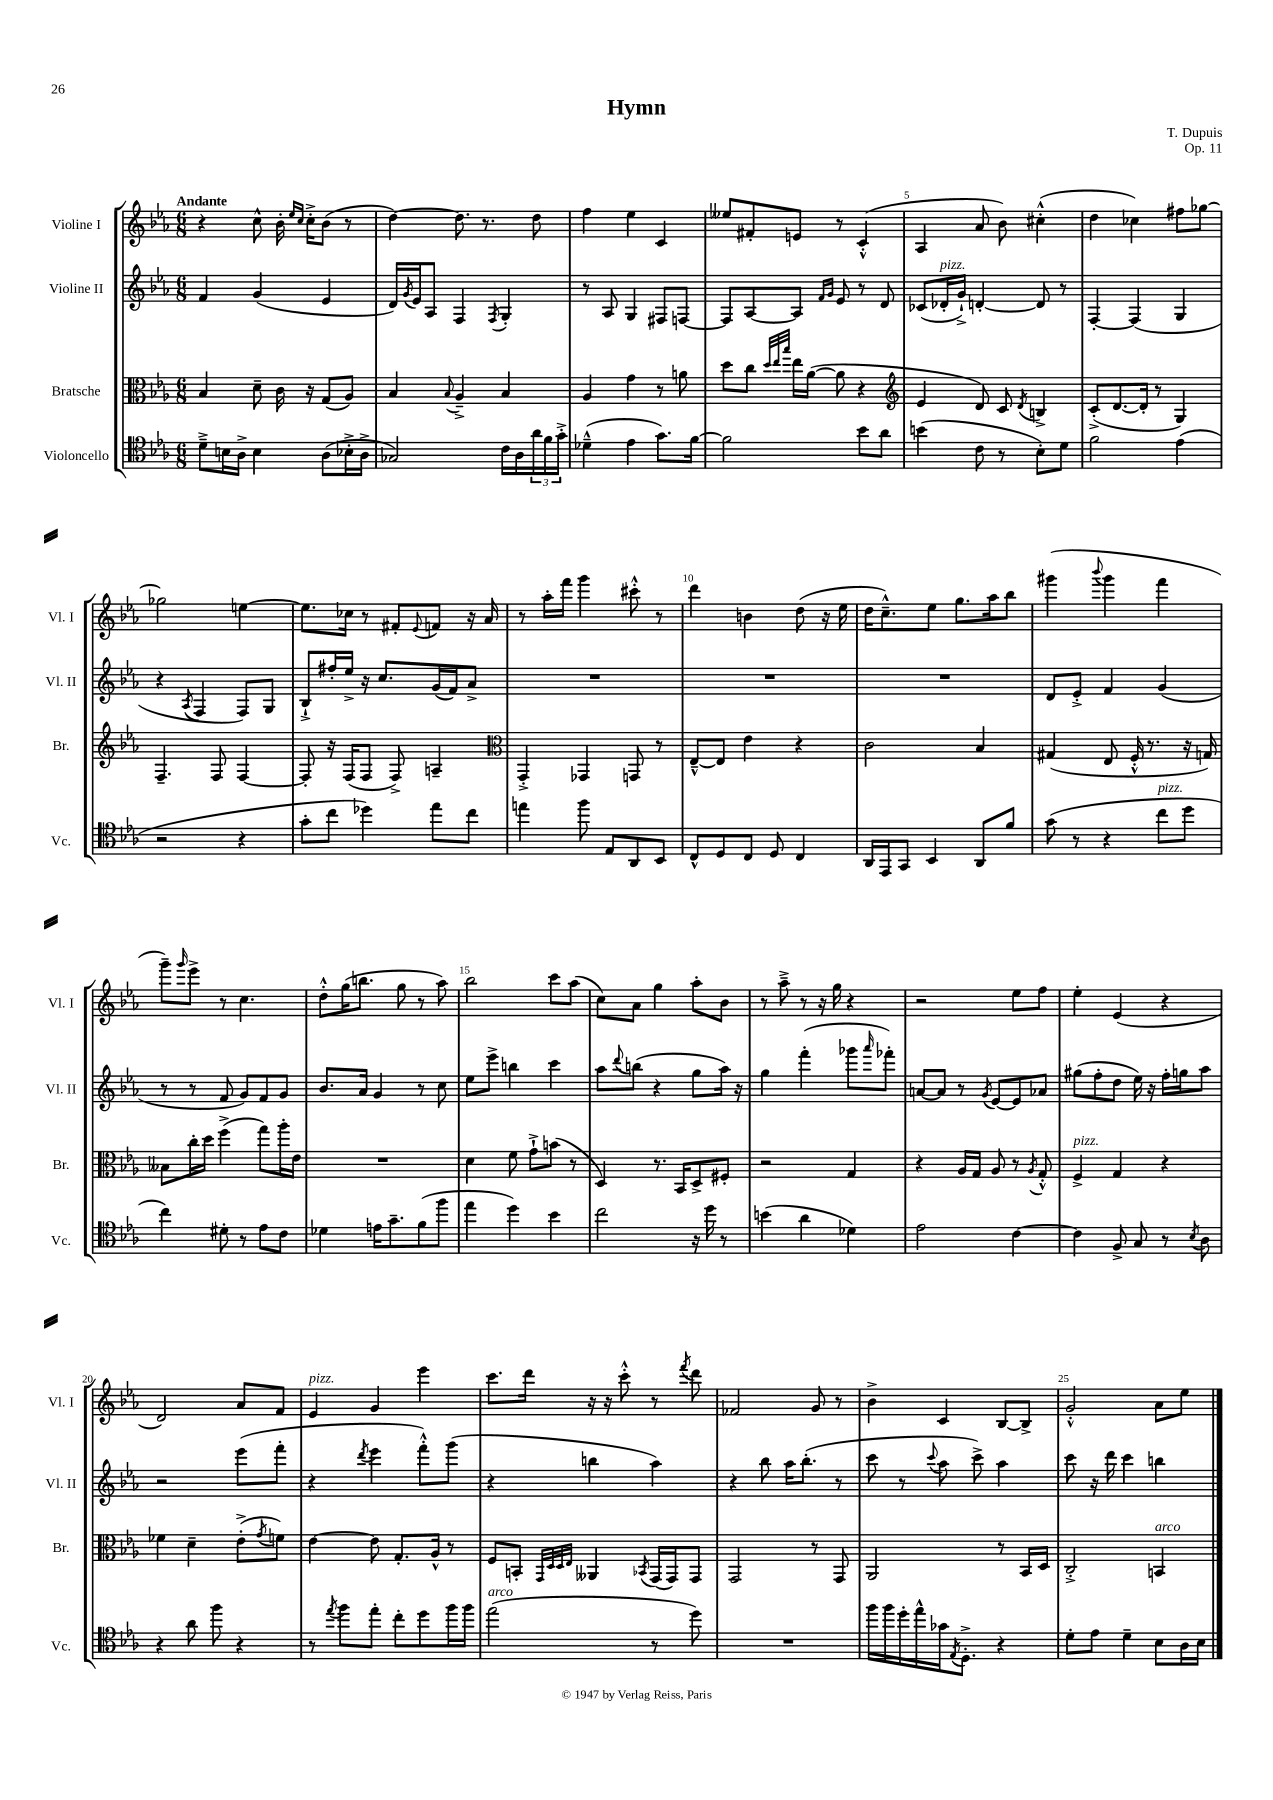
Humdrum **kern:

**kern	**kern	**kern	**kern
*staff4	*staff3	*staff2	*staff1
*clefC4	*clefC3	*clefG2	*clefG2
*k[b-e-a-]	*k[b-e-a-]	*k[b-e-a-]	*k[b-e-a-]
*M6/8	*M6/8	*M6/8	*M6/8
8d~^	4B-	4f	4r
16B	.	.	.
16A-^	.	.	.
4B	8d~	(4g	8cc^^
.	16c	.	16b-'
.	.	.	16qqee-
.	.	.	16qqcc
.	16r	.	16cc'^
(8A-	(8G	4e-	(8b-
16B-'^	8A-)	.	8r
16A-^	.	.	.
=	=	=	=
2G-)	4B-	16d)	[4dd)
.	.	8qg	.
.	.	16e-	.
.	.	8A-	.
.	8qqB-	.	.
.	4A-~^	4F	8.dd]
.	.	.	8.r
.	.	8qF	.
16c	4B-	4G'	.
16A-	.	.	.
24a-	.	.	8dd
24f	.	.	.
24g'^	.	.	.
=	=	=	=
(4d-~^^	4A-	8r	4ff
.	.	8A-	.
4e-	4g	4G	4ee-
8.g)	8r	8F#	4c
.	8a	[8F	.
[16f	.	.	.
=	=	=	=
2f]	8dd	8F]	8ee--
.	8cc	[8A-	8f#'
.	32qqdd	.	.
.	32qqee-	.	.
.	32qqbb-	.	.
.	16ee-	8A-]	8e
.	([16a-	.	.
.	.	16qqf	.
.	.	16qqg	.
.	8a-]	8e-	8r
8b-	4r	8r	(4c'^^
8a-	.	8d	.
=	=	=	=
*	*clefG2	*	*
(4b	4e-	(8c-	4A-
.	.	16d-'	.
.	.	16g`^)	.
8c	8d)	[4d'	8a-
8r	8c	.	8b-)
.	8qd	.	.
8B-')	4B^	8d]	(4cc#'^^
8d	.	8r	.
=	=	=	=
2f	(8c'^	[4F'	4dd
.	[8.d	.	.
.	.	(4F]	4cc-)
.	16d']	.	.
.	8r	.	.
(4e-	4G)	4G	8ff#
.	.	.	[8gg-
=	=	=	=
2r	4.F~	4r	2gg-]
.	.	8qA-	.
.	.	4F	.
.	8F	.	.
4r	[4F	8F)	[4ee
.	.	8G	.
=	=	=	=
8g'	8F']	8B-`^	8.ee]
8cc	16r	16ff#'	.
.	(16F	16ee-^	16cc-
4dd-)	8F	16r	8r
.	.	8.cc	.
.	8F^)	.	8f#'
.	.	.	8qqe-
8ee-	4A~	(16g	8f
.	.	16f)	.
8cc	.	8a-^	16r
.	.	.	16a-
=	=	=	=
*	*clefC3	*	*
4ee	4GG'^	2.r	8r
.	.	.	16aa-'
.	.	.	16fff
8ff	4GG-	.	4ggg
8E-	.	.	.
8AA-	8GG	.	8ccc#'^^
8BB-	8r	.	8r
=	=	=	=
8C^^	[8E-~^^	2.r	4ddd
8D	8E-]	.	.
8C	4e-	.	4b
8D	.	.	.
4C	4r	.	(8dd
.	.	.	16r
.	.	.	16ee-
=	=	=	=
16AA-	2c	2.r	16dd
16EE-	.	.	8.cc~^^)
8GG	.	.	.
4BB-	.	.	8ee-
.	.	.	8.gg
8AA-	4B-	.	.
.	.	.	16aa-
8f	.	.	8bb-
=	=	=	=
(8g	(4G#	8d	(4ggg#
8r	.	8e-'^	.
.	.	.	8qqbbb-
4r	8E-	4f	4ggg#
.	16F'^^	.	.
.	8.r	.	.
8cc	.	(4g	4fff
8dd	16r	.	.
.	16G)	.	.
=	=	=	=
4cc)	8B--	8r	8ggg~)
.	.	.	16qqggg
.	16cc'	8r	8eee-^
.	16dd	.	.
8d#'	(4ff^	8f	8r
8r	.	8g)	4.cc
8e-	8gg)	8f	.
8c	16aa-'	8g	.
.	16e-	.	.
=	=	=	=
4d-	2.r	8.b-	8dd'^^
.	.	.	(16gg
.	.	16a-	8.bb
16e	.	4g	.
8.g~	.	.	.
.	.	.	8gg
(8f	.	8r	8r
8ff	.	8cc	8aa-)
=	=	=	=
4ee-	4d	8ee-	2bb-
.	.	8eee-^	.
4dd)	8f	4bb	.
.	8g`^	.	.
4b-	(8b	4ccc	8ccc
.	8r	.	(8aa-
=	=	=	=
2cc	4D)	8aa-	8cc)
.	.	8qqddd	.
.	.	(8bb	8a-
.	8.r	4r	4gg
.	16BB-	.	.
16r	8D^	8gg	8aa-'
16dd	.	.	.
8r	8F#'	16aa-)	8b-
.	.	16r	.
=	=	=	=
(4b	2r	4gg	8r
.	.	.	8aa-~^
4a-	.	(4fff'	8r
.	.	.	16r
.	.	.	16gg
4d-)	4G	8ggg-	4r
.	.	16qqaaa-	.
.	.	8fff-')	.
=	=	=	=
2e-	4r	[8a	2r
.	.	8a]	.
.	16A-	8r	.
.	16G	.	.
.	.	8qg	.
.	8A-	[8e-	.
[4c	8r	8e-]	8ee-
.	8qA-	.	.
.	8G'^^	8a-	8ff
=	=	=	=
4c]	4F^	(8gg#	4ee-'
.	.	8ff'	.
8F^	4G	8dd	(4e-
8G	.	16ee-)	.
.	.	16r	.
8r	4r	16ff'	4r
.	.	16gg	.
8qB-	.	.	.
8A-	.	8aa-	.
=	=	=	=
4r	4f-	2r	2d)
8a-	4d~	.	.
8ff	.	.	.
4r	(8e-'^	(8eee-	8a-
.	8qg	.	.
.	8f)	8fff'	8f
=	=	=	=
8r	[4e-	4r	4e-
8qee-	.	.	.
8ff	.	.	.
.	.	8qddd	.
8ee-'	8e-]	4eee-	4g
8cc'	8.G'	.	.
8dd	.	8fff'^^)	4eee-
.	16A-^^	.	.
16ff	8r	(8ggg	.
16ff	.	.	.
=	=	=	=
(2ee-	8F	4r	8.ccc
.	8BB'	.	.
.	.	.	16ddd
.	32qqGG	.	.
.	32qqD	.	.
.	32qqD	.	.
.	32qqE-	.	.
.	4AA--	4bb	16r
.	.	.	16r
.	.	.	8ccc'^^
.	8qBB-	.	.
8r	(16GG	4aa-)	8r
.	16GG)	.	.
.	.	.	8qfff
8dd)	8GG	.	8ddd
=	=	=	=
2.r	2GG	4r	2f-
.	.	8bb-	.
.	.	16aa-	.
.	.	(8.bb-'	.
.	8r	.	8g
.	8GG	8r	8r
=	=	=	=
16ff	2AA-	8ccc	4b-^
16ff	.	.	.
16dd'	.	8r	.
16ee-^^	.	.	.
.	.	8qqccc	.
16g-	.	8aa-	4c
8qE-	.	.	.
8.D'^	.	.	.
.	.	8ccc^)	.
4r	8r	4aa-	[8B-
.	16BB-	.	8B-^]
.	16D	.	.
=	=	=	=
8d'	2C'^	8ccc	2g'^^
8e-	.	16r	.
.	.	16ddd	.
4d~	.	4ccc	.
8B-	4BB	4bb	8a-
16A-	.	.	8ee-
16B-	.	.	.
==	==	==	==
*-	*-	*-	*-
